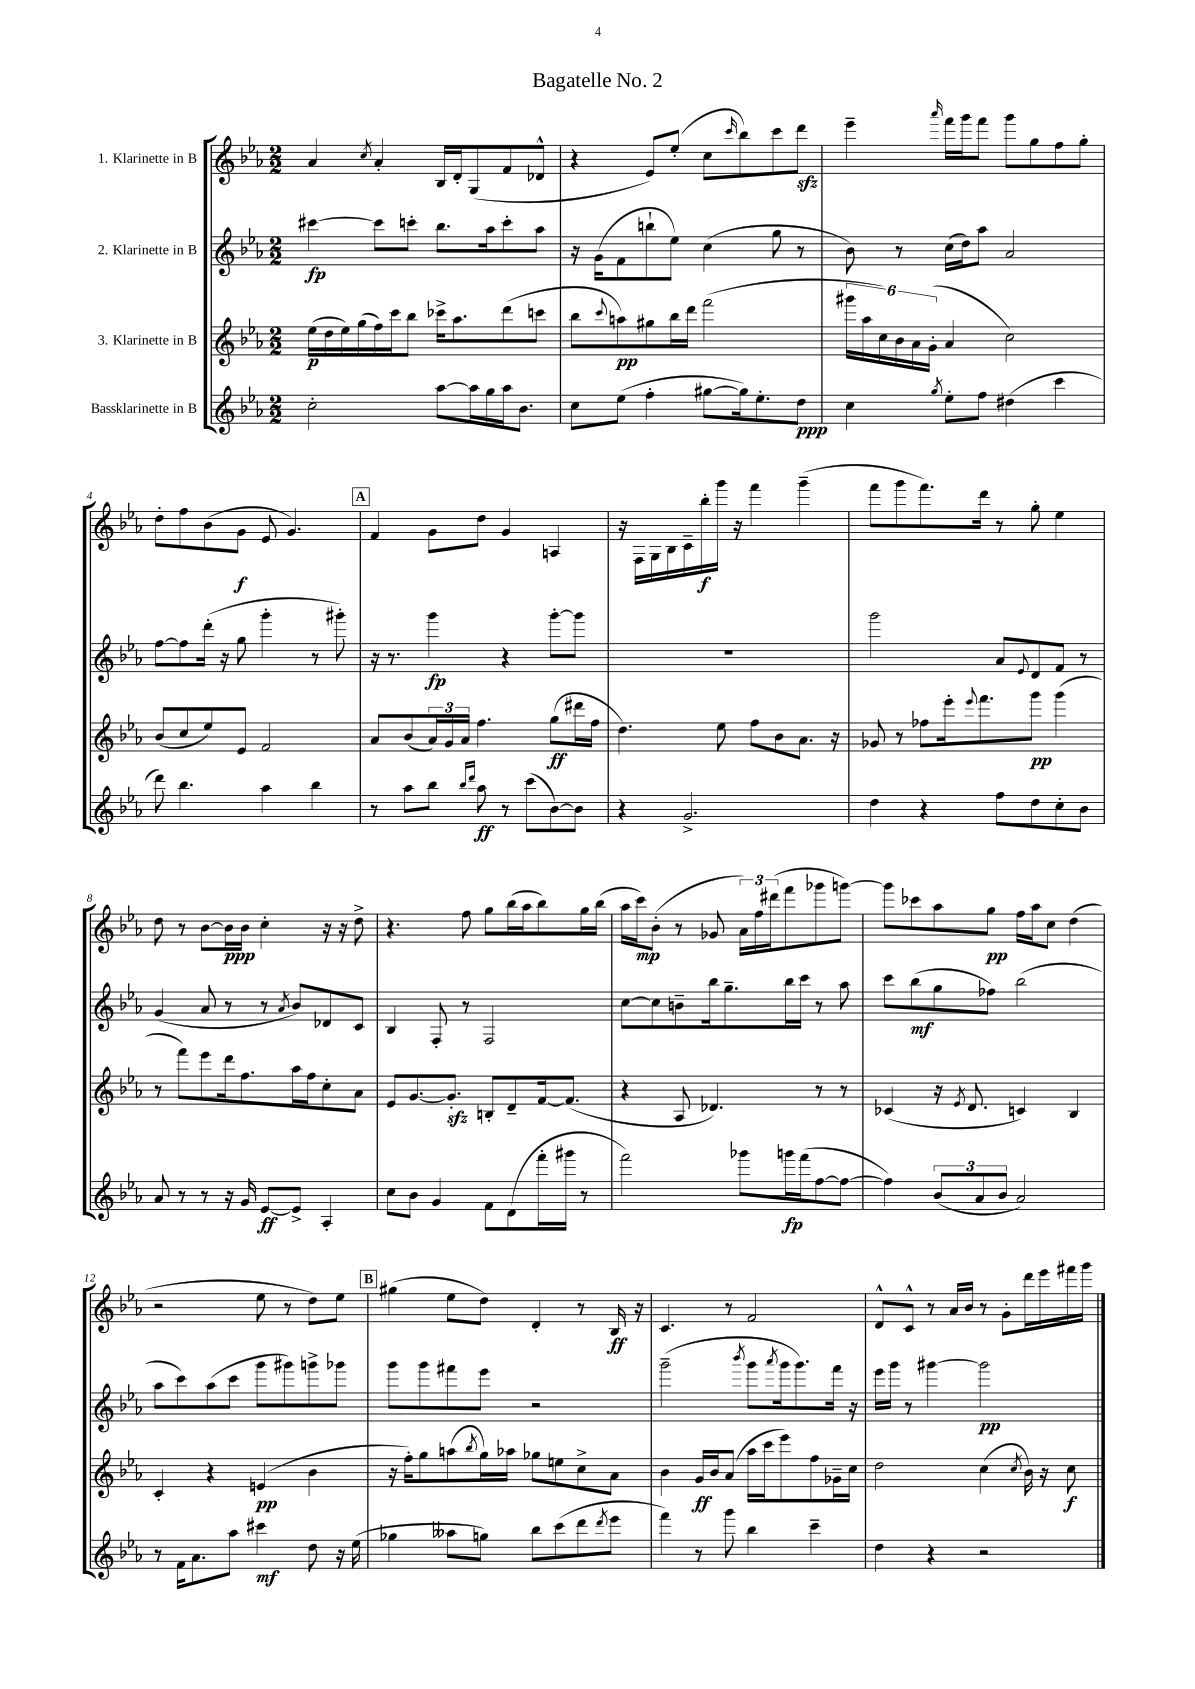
\header { title = "Bagatelle No. 2" }
<<
\new StaffGroup <<
\new Staff = "s0" \with { instrumentName = "1. Klarinette in B" } {
    \clef treble \key ees \major \numericTimeSignature \time 2/2
    aes'4 \acciaccatura { c''8 } aes'4-. bes16 d'16-. g8( f'8 des'8-^ |
    r4 ees'8) ees''8-.( c''8 \grace { c'''16 } bes''8) c'''8 d'''8\sfz |
    ees'''4-- \grace { aes'''16 } f'''16 g'''16 f'''8 g'''8 g''8 f''8 g''8-. |
    d''8-. f''8 bes'8( g'8\f ees'8 g'4.) |
    \mark \markup { \box "A" } f'4 g'8 d''8 g'4 a4 |
    r16 f16 g16 bes16 c'16-- bes''16-.\f g'''16 r16 f'''4 g'''4--( |
    f'''8 g'''8 f'''8.) d'''16 r8 g''8-. ees''4 |
    d''8 r8 bes'8~ bes'16\ppp bes'16 c''4-. r16 r16 d''8-> |
    r4. f''8 g''8 bes''16( aes''16 bes''8) g''16 bes''16( |
    aes''16 c'''16\mp) bes'8-.( r8 ges'8 \tuplet 3/2 { aes'16) f''16 dis'''16( } f'''8 ges'''8 g'''8~) |
    g'''8 ces'''8 aes''8 g''8\pp f''16 aes''16 c''8 d''4( |
    r2 ees''8 r8 d''8) ees''8 |
    \mark \markup { \box "B" } gis''4( ees''8 d''8) d'4-. r8 bes16\ff r16 |
    c'4. r8 f'2 |
    d'8-^ c'8-^ r8 aes'16 bes'16 r8 g'8-. d'''16 ees'''16 fis'''16 g'''16 \bar "|." |
}
\new Staff = "s1" \with { instrumentName = "2. Klarinette in B" } {
    \clef treble \key ees \major \numericTimeSignature \time 2/2
    cis'''4~\fp cis'''8 c'''8-. bes''8. aes''16 c'''8-. aes''8 |
    r16 g'16( f'8 b''8-! ees''8) c''4( g''8 r8 |
    bes'8) r8 c''16( d''16) aes''8 aes'2 |
    f''8~ f''8 d'''16-.( r16 g''8 g'''4-. r8 gis'''8-.) |
    \mark \markup { \box "A" } r16 r8. g'''4\fp r4 g'''8~-. g'''8 |
    R1 |
    g'''2 aes'8 \appoggiatura { ees'8 } d'8 f'8 r8 |
    g'4( aes'8 r8 r8 \acciaccatura { aes'8 } bes'8) des'8 c'8 |
    bes4 f8-. r8 f2 |
    c''8~ c''8 b'8-- bes''16 g''8.-- bes''16 c'''16 r8 aes''8 |
    c'''8 bes''8\mf( g''8 fes''8) bes''2( |
    aes''8 c'''8) aes''8( c'''8 g'''8 gis'''8) g'''8-> ges'''8 |
    \mark \markup { \box "B" } g'''8 g'''8 fis'''8 ees'''8 r2 |
    g'''2--( \acciaccatura { bes'''8 } g'''8 \acciaccatura { aes'''8 } g'''16 g'''8.) f'''16 r16 |
    ees'''16 g'''16 r8 gis'''4~ gis'''2\pp \bar "|." |
}
\new Staff = "s2" \with { instrumentName = "3. Klarinette in B" } {
    \clef treble \key ees \major \numericTimeSignature \time 2/2
    ees''16\p( d''16 ees''16) g''16( f''16) c'''16 bes''8 ces'''16-> aes''8. d'''8( c'''8 |
    bes''8 \appoggiatura { c'''8 } a''8\pp) gis''8 bes''16 d'''16 f'''2( |
    \tuplet 6/4 { gis'''16 aes''16 c''16) bes'16 aes'16 g'16-.( } aes'4 c''2) |
    bes'8( c''8 ees''8) ees'8 f'2 |
    \mark \markup { \box "A" } aes'8 bes'8( \tuplet 3/2 { aes'16) g'16 aes'16 } f''4. g''8\ff( dis'''16 f''16 |
    d''4.) ees''8 f''8 bes'8 aes'8. r16 |
    ges'8 r8 fes''8 ees'''16-. \appoggiatura { ees'''8 } f'''8. g'''8\pp g'''4( |
    r8 f'''8) ees'''8 d'''16 f''8. aes''16 f''16 c''8-. aes'8 |
    ees'8 g'8.~ g'8.-.\sfz b8-. d'8-- f'16~ f'8.( |
    r4 aes8 des'4.) r8 r8 |
    ces'4( r16 \acciaccatura { ees'8 } d'8. c'4) bes4 |
    c'4-. r4 e'4\pp( bes'4 |
    \mark \markup { \box "B" } r16 f''16-.) g''8 a''8( \acciaccatura { bes''8 } g''16) aes''16 ges''8 e''8 c''8-> aes'8 |
    bes'4 g'16\ff bes'16 aes'8( aes''16 c'''16 ees'''8) f''8 ges'16-- c''16 |
    d''2 c''4( \acciaccatura { c''8 } bes'16) r16 c''8\f \bar "|." |
}
\new Staff = "s3" \with { instrumentName = "Bassklarinette in B" } {
    \clef treble \key ees \major \numericTimeSignature \time 2/2
    c''2-. aes''8~ aes''16 g''16 aes''16 bes'8. |
    c''8 ees''8( f''4-. gis''8~ gis''16) ees''8.-. d''8\ppp |
    c''4 \acciaccatura { g''8 } ees''8-. f''8 dis''4( c'''4 |
    d'''8) bes''4. aes''4 bes''4 |
    \mark \markup { \box "A" } r8 aes''8 bes''8 \grace { bes''16 d'''16 } aes''8\ff r8 c'''8( bes'8~) bes'8 |
    r4 g'2.-> |
    d''4 r4 f''8 d''8 c''8-. bes'8 |
    aes'8 r8 r8 r16 g'16 ees'8~\ff ees'8-> aes4-. |
    c''8 bes'8 g'4 f'8 d'8( f'''16-. gis'''16 r8 |
    f'''2) ges'''8 g'''16\fp f'''16( f''8~ f''8~ |
    f''4) \tuplet 3/2 { bes'8( aes'8 bes'8 } aes'2) |
    r8 f'16 aes'8. aes''8 cis'''4\mf d''8 r16 ees''16( |
    \mark \markup { \box "B" } ges''4 aeses''8 g''8) bes''8 c'''8( d'''8 \acciaccatura { d'''8 } ees'''8 |
    f'''4) r8 g'''8 bes''4 c'''4-- |
    d''4 r4 r2 \bar "|." |
}
>>
>>
